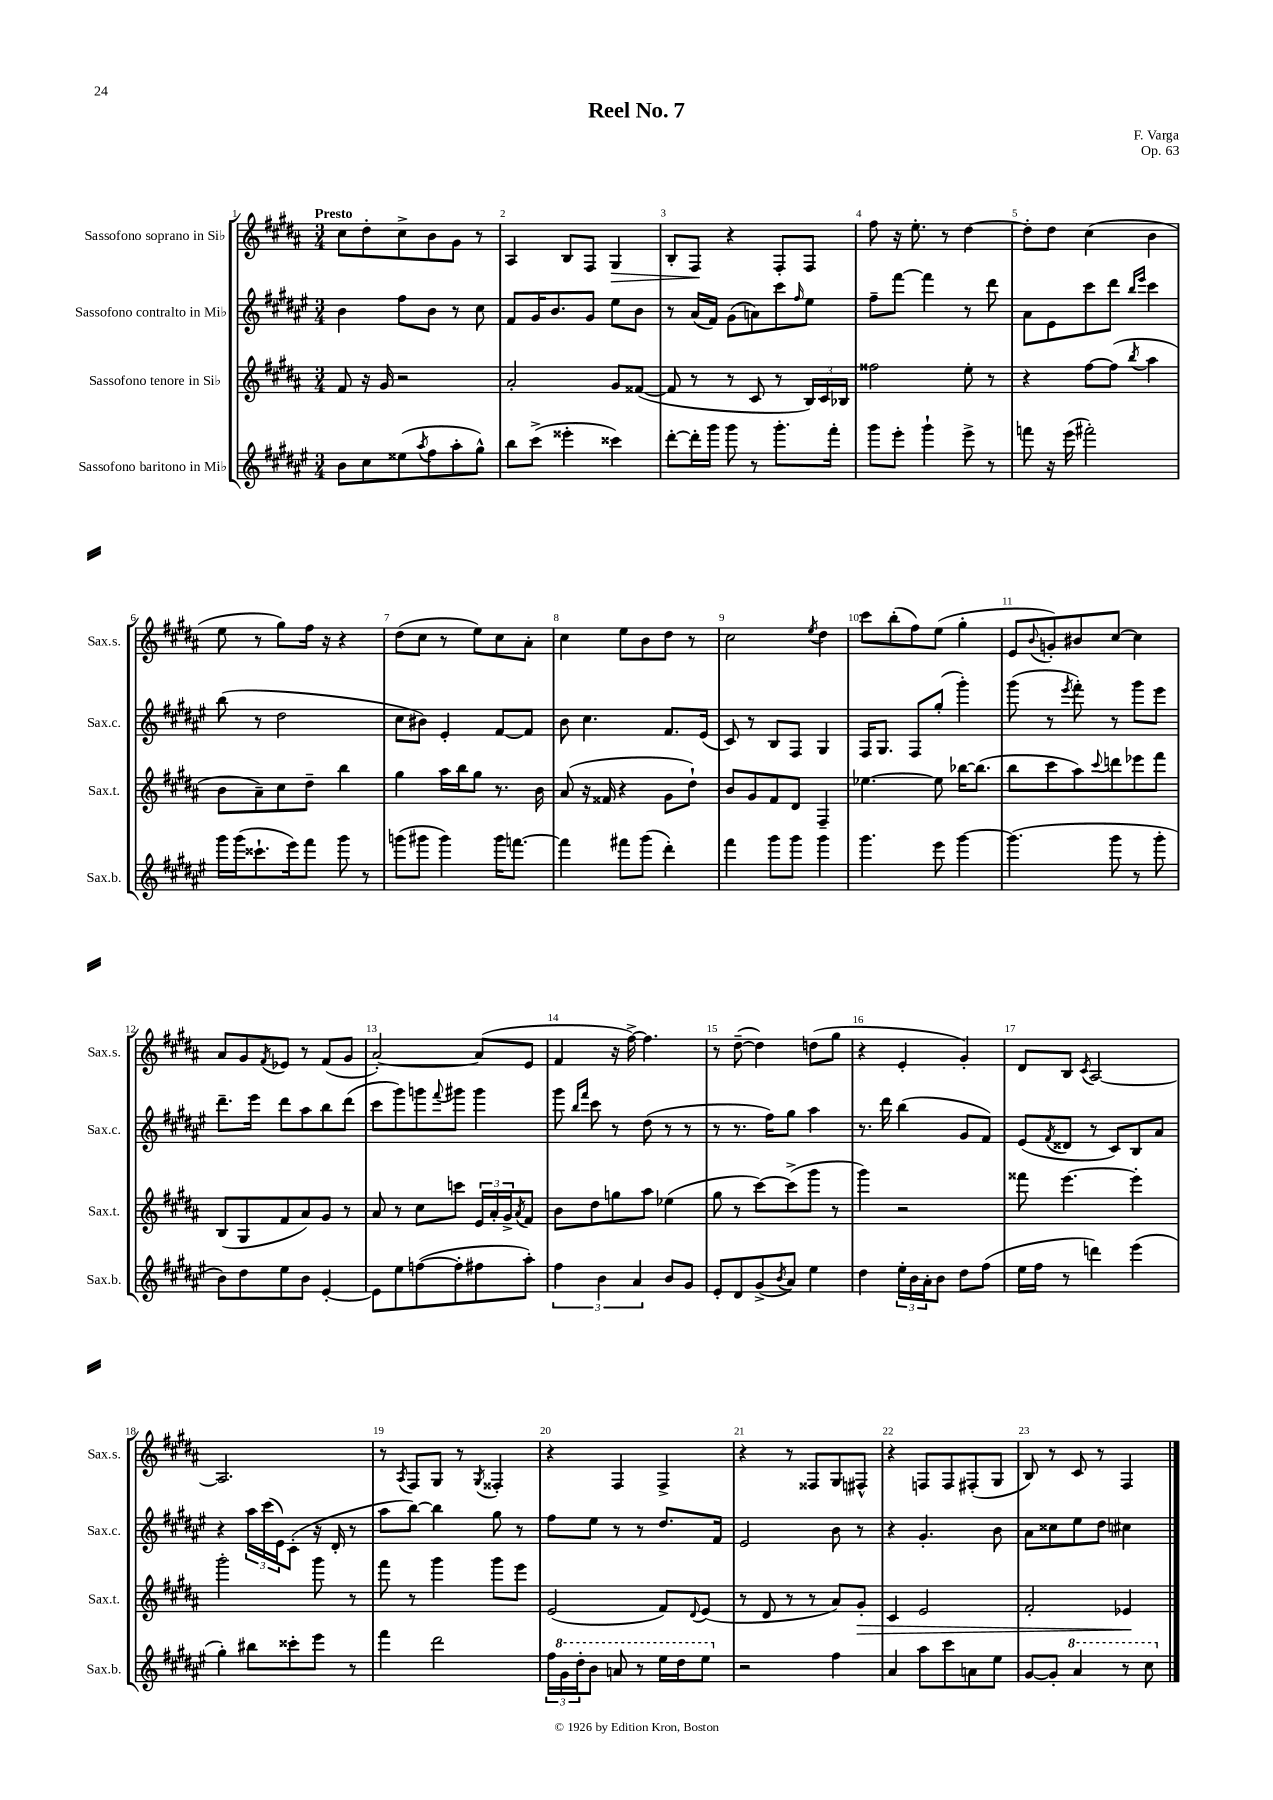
\header { title = "Reel No. 7" composer = "F. Varga" opus = "Op. 63" }
<<
\new StaffGroup <<
\new Staff = "s0" \with { instrumentName = "Sassofono soprano in Sib" shortInstrumentName = "Sax.s." } {
    \clef treble \key b \major \numericTimeSignature \time 3/4 \tempo "Presto"
    cis''8 dis''8-. cis''8-> b'8 gis'8 r8 |
    ais4 b8 fis8 gis4\> |
    b8-. fis8\! r4 fis8-. fis8 |
    fis''8 r16 e''8.-. r8 dis''4~ |
    dis''8-. dis''8 cis''4( b'4 |
    e''8 r8 gis''8) fis''16 r16 r4 |
    dis''8( cis''8 r8 e''8) cis''8 ais'8-. |
    cis''4 e''8 b'8 dis''8 r8 |
    cis''2 \acciaccatura { e''8 } dis''4 |
    cis'''8 b''8-.( fis''8) e''8( gis''4-. |
    e'8 \appoggiatura { b'8 } g'8-.) bis'8 cis''8~ cis''4 |
    ais'8 gis'8 \acciaccatura { fis'8 } ees'8 r8 fis'8( gis'8 |
    ais'2~-.) ais'8( e'8 |
    fis'4 r16 fis''16~->) fis''4. |
    r8 dis''8~--( dis''4) d''8( gis''8 |
    r4 e'4-. gis'4-.) |
    dis'8 b8 \acciaccatura { cis'8 } ais2~ |
    ais2. |
    r8 \acciaccatura { ais8 } fis8 gis8 r8 \acciaccatura { gis8 } fisis4-. |
    r4 fis4 fis4-> |
    r4 r8 fisis8 gis8 fis8-^ |
    r4 f8 f8 fis8-.( gis8 |
    b8) r8 cis'8 r8 fis4 \bar "|." |
}
\new Staff = "s1" \with { instrumentName = "Sassofono contralto in Mib" shortInstrumentName = "Sax.c." } {
    \clef treble \key fis \major \numericTimeSignature \time 3/4
    b'4 fis''8 b'8 r8 cis''8 |
    fis'8 gis'16 b'8. gis'8 eis''8 b'8 |
    r8 ais'16( fis'16) gis'8( a'8) cis'''8 \grace { fis''16 } eis''8 |
    fis''8-- fis'''8~ fis'''4 r8 dis'''8 |
    ais'8 eis'8 cis'''8 dis'''8 \grace { b''16 eis'''16 } cis'''4 |
    b''8( r8 dis''2 |
    cis''8 bis'8) eis'4-. fis'8~ fis'8 |
    b'8 cis''4. fis'8. eis'16( |
    cis'8) r8 b8 fis8 gis4 |
    fis16 gis8. fis8 gis''8-.( gis'''4-.) |
    gis'''8( r8 \acciaccatura { eis'''8 } fis'''8-.) r8 gis'''8 eis'''8 |
    dis'''8.-- eis'''16 dis'''8 ais''8 b''8 dis'''8( |
    cis'''8 gis'''8) g'''8 \appoggiatura { fis'''8 } gis'''8 gis'''4 |
    gis'''8 \grace { b''16 fis'''16 } cis'''8 r8 dis''8( r8 r8 |
    r8 r8. fis''16) gis''8 ais''4 |
    r8. dis'''16 b''4( gis'8 fis'8) |
    eis'8( \acciaccatura { fis'8 } disis'8 r8 cis'8) b8 ais'8 |
    r4 \tuplet 3/2 { ais''16 cis'''16( eis'16) } cis'8-.( r16 dis'16-. r8 |
    ais''8 b''8~) b''4 gis''8 r8 |
    fis''8 eis''8 r8 r8 dis''8. fis'16 |
    eis'2 b'8 r8 |
    r4 gis'4.-. b'8 |
    ais'8 cisis''8 eis''8 dis''8 cis''4 \bar "|." |
}
\new Staff = "s2" \with { instrumentName = "Sassofono tenore in Sib" shortInstrumentName = "Sax.t." } {
    \clef treble \key b \major \numericTimeSignature \time 3/4
    fis'8 r16 gis'16 r2 |
    ais'2-. gis'8 fisis'8~( |
    fisis'8 r8 r8 cis'8 r8 \tuplet 3/2 { b16) cis'16 bes16 } |
    fisis''2 e''8-. r8 |
    r4 fis''8~ fis''8( \acciaccatura { b''8 } ais''4 |
    b'8 ais'8--) cis''8 dis''8-- b''4 |
    gis''4 ais''16 b''16 gis''8 r8. b'16 |
    ais'8( r16 fisis'16 r4 gis'8 dis''8-!) |
    b'8 gis'8 fis'8 dis'8 fis4-- |
    ees''4.~ ees''8 bes''16~ bes''8.( |
    b''8 cis'''8 ais''8) \appoggiatura { cis'''8 } d'''8 ees'''8 fis'''8 |
    b8( gis8 fis'8 ais'8) gis'8 r8 |
    ais'8 r8 cis''8 c'''8 \tuplet 3/2 { e'16 ais'16-. gis'16-> } \acciaccatura { ais'8 } fis'8 |
    b'8 dis''8 g''8 ais''8 ees''4( |
    gis''8 r8 cis'''8~) cis'''8->( gis'''8 r8 |
    gis'''4) r2 |
    fisis'''8 e'''4.~ e'''4-. |
    gis'''2-. gis'''8 r8 |
    fis'''8 r8 gis'''4 gis'''8 e'''8 |
    e'2( fis'8) \appoggiatura { dis'8 } e'8( |
    r8 dis'8 r8 r8 ais'8) gis'8-.\> |
    cis'4 e'2 |
    fis'2-. ees'4\! \bar "|." |
}
\new Staff = "s3" \with { instrumentName = "Sassofono baritono in Mib" shortInstrumentName = "Sax.b." } {
    \clef treble \key fis \major \numericTimeSignature \time 3/4
    b'8 cis''8 eisis''8( \acciaccatura { ais''8 } fis''8 ais''8-. gis''8-^) |
    b''8 cis'''8->( eisis'''4-. cisis'''4) |
    dis'''8~-. dis'''16-. gis'''16 gis'''8 r8 gis'''8.-. fis'''16-. |
    gis'''8 eis'''8-. gis'''4-! eis'''8-> r8 |
    f'''8 r16 eis'''16( fis'''2-.) |
    gis'''16 gis'''16( cisis'''8.-! eis'''16) fis'''8 gis'''8 r8 |
    g'''8( gis'''8 gis'''4) gis'''16 f'''8.~ |
    f'''4 fis'''8 gis'''8( dis'''4-.) |
    fis'''4 gis'''8 gis'''8 gis'''4 |
    gis'''4. eis'''8 gis'''4~ |
    gis'''4.( gis'''8 r8 gis'''8-. |
    b'8) dis''8 eis''8 b'8 eis'4~-. |
    eis'8 eis''8 f''8~( f''8-. fis''8 ais''8-.) |
    \tuplet 3/2 { fis''4 b'4 ais'4 } b'8 gis'8 |
    eis'8-. dis'8 gis'8->( \acciaccatura { b'8 } ais'8) eis''4 |
    dis''4 \tuplet 3/2 { eis''16-. b'16 ais'16-. } b'8 dis''8 fis''8( |
    eis''16 fis''16 r8 d'''4) eis'''4( |
    gis''4-.) bis''8 cisis'''8-. eis'''8 r8 |
    fis'''4 dis'''2 |
    \tuplet 3/2 { fis''16 \ottava #1 gis''16 dis'''16-. } b''8 a''8 r8 eis'''16 dis'''16 eis'''8 \ottava #0 |
    r2 fis''4 |
    ais'4 ais''8 cis'''8 a'8 eis''8 |
    gis'8~ gis'8-. \ottava #1 ais''4 r8 cis'''8 \ottava #0 \bar "|." |
}
>>
>>
\layout { \context { \Score \override BarNumber.break-visibility = ##(#f #t #t) barNumberVisibility = #all-bar-numbers-visible } }
